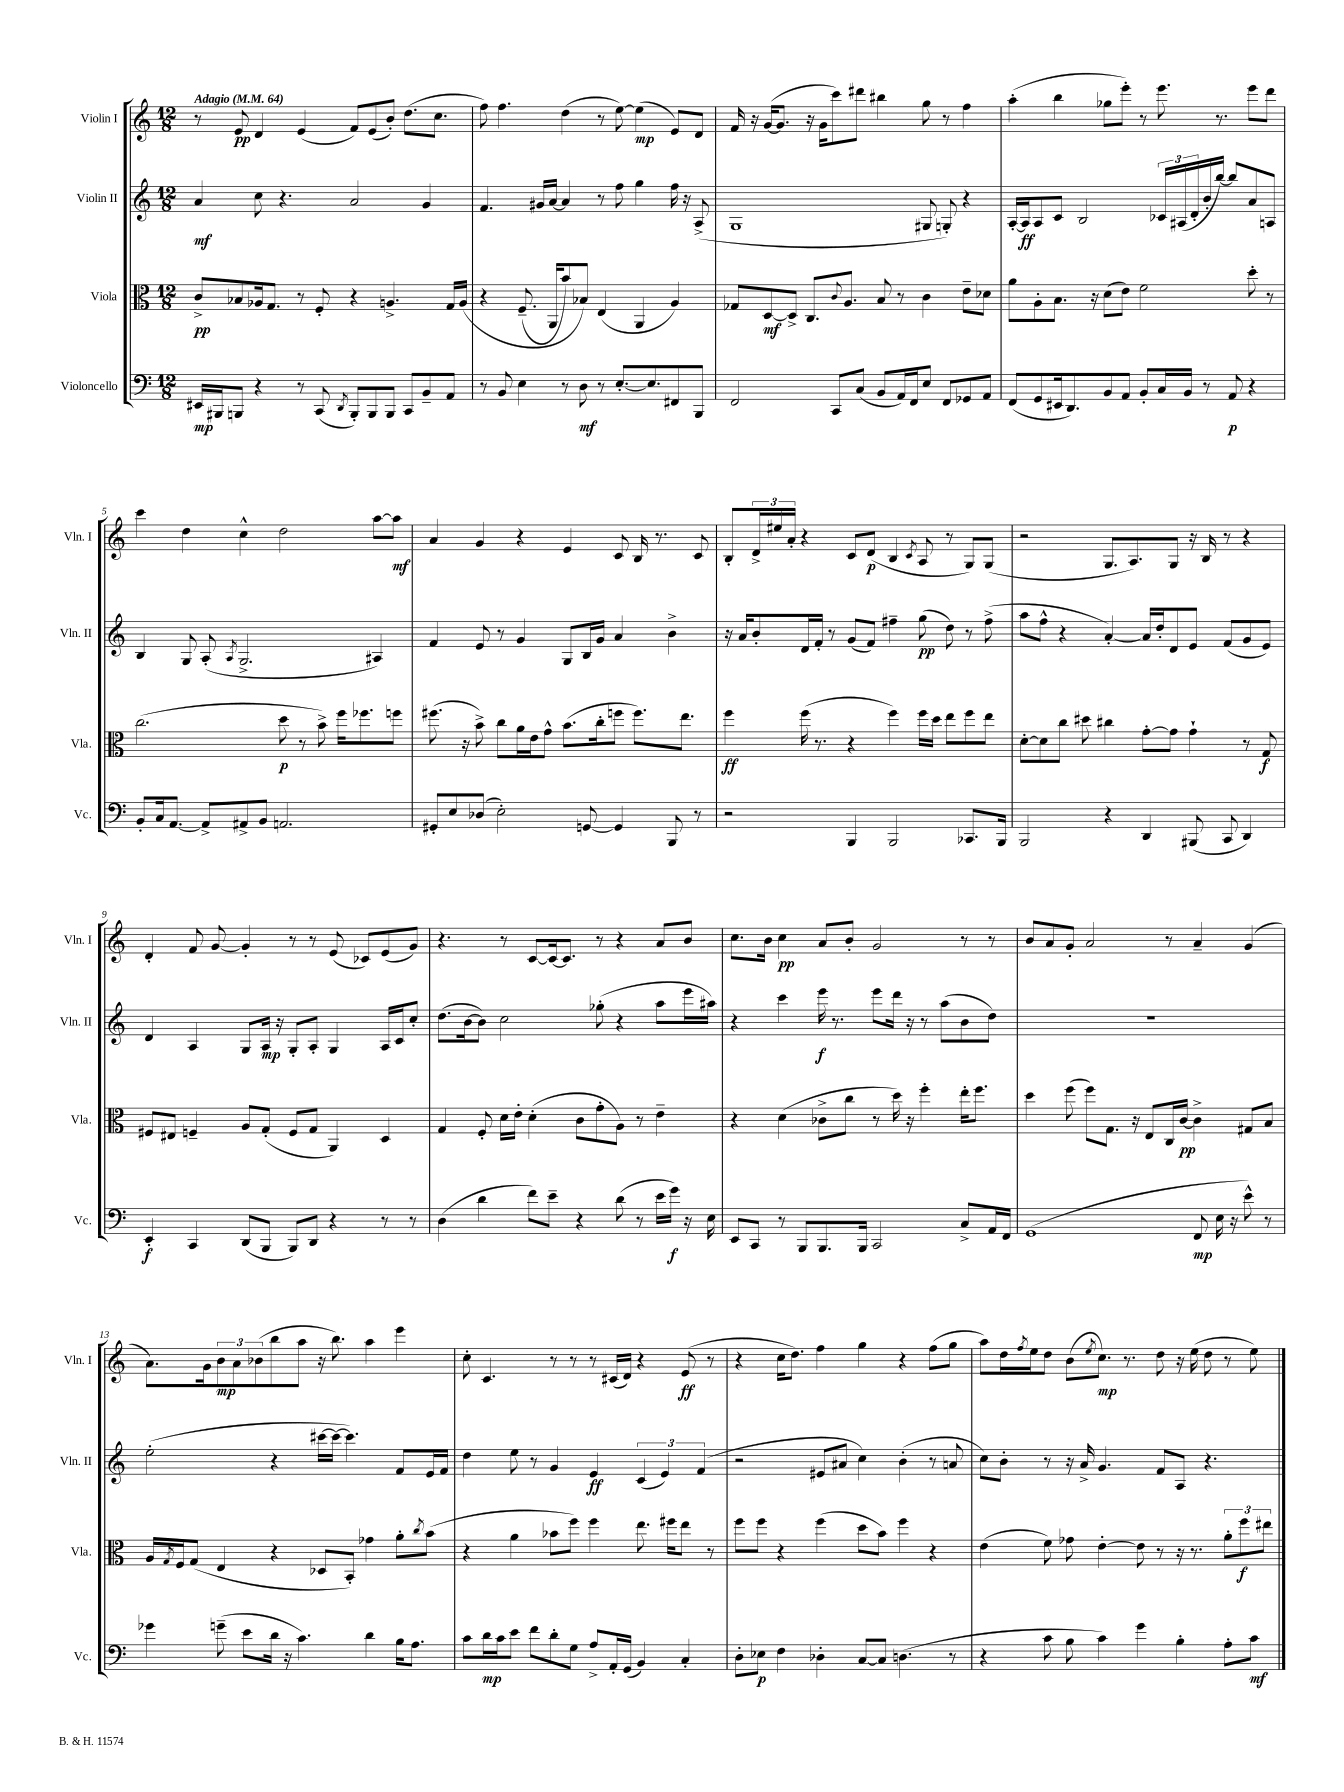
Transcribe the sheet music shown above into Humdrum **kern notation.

**kern	**dynam	**kern	**dynam	**kern	**dynam	**kern	**dynam
*part4	*part4	*part3	*part3	*part2	*part2	*part1	*part1
*staff4	*staff4	*staff3	*staff3	*staff2	*staff2	*staff1	*staff1
*I"Violoncello	*	*I"Viola	*	*I"Violin II	*	*I"Violin I	*
*I'Vc.	*	*I'Vla.	*	*I'Vln. II	*	*I'Vln. I	*
*clefF4	*	*clefC3	*	*clefG2	*	*clefG2	*
*k[]	*	*k[]	*	*k[]	*	*k[]	*
*M12/8	*	*M12/8	*	*M12/8	*	*M12/8	*
*MM64	*	*MM64	*	*MM64	*	*MM64	*
=1	=1	=1	=1	=1	=1	=1	=1
!	!	!	!	!	!	!LO:TX:a:B:t=Adagio	!
16EE#X/LL	mp	8c^/L	pp	4a/	mf	8r	.
16BBB#X/J	.	.	.	.	.	.	.
8BBBn/J	.	8B-X/	.	.	.	8e/	pp
4r	.	16A-X/k	.	8cc\	.	4d/	.
.	.	8.G/J	.	.	.	.	.
.	.	.	.	4.r	.	.	.
8r	.	8r	.	.	.	(4e/	.
(8CC/	.	8F'/	.	.	.	.	.
8qDD/	.	.	.	.	.	.	.
8BBB'/L)	.	4r	.	2a/	.	8f/L)	.
8BBB/	.	.	.	.	.	(8e/	.
8BBB/J	.	4.An^/	.	.	.	8b'/J)	.
8CC/L	.	.	.	.	.	(8.dd\L	.
8BB~/	.	.	.	4g/	.	.	.
.	.	.	.	.	.	8.cc\J	.
8AA/J	.	16G/LL	.	.	.	.	.
.	.	(16A/JJ	.	.	.	.	.
=2	=2	=2	=2	=2	=2	=2	=2
8r	.	4r	.	4.f/	.	8ff\)	.
8BB/	.	.	.	.	.	4.ff\	.
4E\	.	(8.F~/	.	.	.	.	.
.	.	.	.	16g#X/LL	.	.	.
.	.	16AA/KL	.	[16a/JJ	.	.	.
8r	.	8b/)	.	4a/]	.	(4dd\	.
8D\	mf	8B-X/J)	.	.	.	.	.
8r	.	(4E/	.	8r	.	8r	.
[8.E'/L	.	.	.	8ff\	.	[8ee\)	.
.	.	4AA/	.	4gg\	.	(4ee\]	mp
8.E/]	.	.	.	.	.	.	.
8FF#X/	.	4A/)	.	16ff\	.	8e/L)	.
.	.	.	.	16r	.	.	.
8BBB/J	.	.	.	(8A^/	.	8d/J	.
=3	=3	=3	=3	=3	=3	=3	=3
2FF/	.	8G-X/L	.	1G	.	16f/	.
.	.	.	.	.	.	16r	.
.	.	[8D/	mf	.	.	([16g/KL	.
.	.	.	.	.	.	8.g/J]	.
.	.	8D^/J]	.	.	.	.	.
.	.	8.C/L	.	.	.	16r	.
.	.	.	.	.	.	16g\KL	.
8CC/L	.	.	.	.	.	8ccc\)	.
.	.	8qqc/	.	.	.	.	.
.	.	8.A/J	.	.	.	.	.
(8C/J	.	.	.	.	.	8ddd#X\J	.
8BB/L	.	8B/	.	.	.	4bb#X\	.
16AA/L)	.	8r	.	.	.	.	.
16FF/J	.	.	.	.	.	.	.
8E/J	.	4c\	.	8G#X/	.	8gg\	.
8FF/L	.	.	.	8Gn'/)	.	8r	.
8GG-X/	.	8e~\L	.	4r	.	4ff\	.
8AA/J	.	8d-X\J	.	.	.	.	.
=4	=4	=4	=4	=4	=4	=4	=4
(8FF/L	.	8a\L	.	[16A'/LL	.	(4aa'\	.
.	.	.	.	16A/J]	ff	.	.
8GG/	.	8A'\	.	8A/	.	.	.
16EE#X/k	.	8.B\J	.	8c/J	.	4bb\	.
8.DD/)	.	.	.	.	.	.	.
.	.	.	.	2B/	.	.	.
.	.	16r	.	.	.	.	.
8BB/	.	(8d\L	.	.	.	8gg-X\L	.
8AA/J	.	8e\J)	.	.	.	8eee'\J)	.
8BB'/L	.	2f\	.	.	.	8r	.
16C/L	.	.	.	24c-X/LL	.	8.eee\	.
.	.	.	.	(24A#X/	.	.	.
16BB/JJ	.	.	.	.	.	.	.
.	.	.	.	24d'/	.	.	.
8r	.	.	.	16b'/	.	.	.
.	.	.	.	[16bb/JJ)	.	8.r	.
8AA/	p	.	.	8bb/L]	.	.	.
4r	.	8dd'\	.	8a/	.	8eee\L	.
.	.	8r	.	8An/J	.	8ddd\J	.
!!LO:LB:g=z
=5	=5	=5	=5	=5	=5	=5	=5
8BB'/L	.	(2.cc\	.	4B/	.	4ccc\	.
16C/k	.	.	.	.	.	.	.
[8.AA/J	.	.	.	.	.	.	.
.	.	.	.	8G/	.	4dd\	.
8AA^/L]	.	.	.	(8A'/	.	.	.
.	.	.	.	8qA/	.	.	.
8AA#X^/	.	.	.	2.G^/	.	4cc^^\	.
8BB/J	.	.	.	.	.	.	.
2.AAn/	.	8dd\	p	.	.	2dd\	.
.	.	8r	.	.	.	.	.
.	.	8b^\)	.	.	.	.	.
.	.	16ff\KL	.	.	.	.	.
.	.	8.ff-X\	.	.	.	.	.
.	.	.	.	4A#X/)	.	[8aa\L	.
.	.	8ffn\J	.	.	.	8aa\J]	mf
=6	=6	=6	=6	=6	=6	=6	=6
8GG#X'/L	.	(8.ff#X\	.	4f/	.	4a/	.
8E/	.	.	.	.	.	.	.
.	.	16r	.	.	.	.	.
(8D-X/J	.	8b^\)	.	8e/	.	4g/	.
2E'\)	.	8cc\L	.	8r	.	.	.
.	.	16a\L	.	4g/	.	4r	.
.	.	16e\J	.	.	.	.	.
.	.	8g^^\J	.	.	.	.	.
.	.	(8.b\L	.	8G/L	.	4e/	.
[8GGn/	.	.	.	16B/L	.	.	.
.	.	16cc'\k	.	16g/JJ	.	.	.
4GG/]	.	8ffn\J	.	4a/	.	8c/	.
.	.	8.ff\L)	.	.	.	16B/	.
.	.	.	.	.	.	8.r	.
8BBB/	.	.	.	4b^\	.	.	.
.	.	8.ee\J	.	.	.	.	.
8r	.	.	.	.	.	8c/	.
=7	=7	=7	=7	=7	=7	=7	=7
2r	.	4ff\	ff	16r	.	8B'/L	.
.	.	.	.	16a/KL	.	.	.
.	.	.	.	8b'/	.	24d^/L	.
.	.	.	.	.	.	24ee#X/	.
.	.	.	.	.	.	24a'/JJ	.
.	.	(16ff\	.	16d/L	.	4r	.
.	.	8.r	.	16f'/JJ	.	.	.
.	.	.	.	8r	.	.	.
4BBB/	.	4r	.	(8g/L	.	8c/L	.
.	.	.	.	8f/J)	.	(8d/J	p
2BBB/	.	4ff\)	.	4ff#X~\	.	4B/	.
.	.	.	.	.	.	8qc/	.
.	.	16ff\LL	.	(8gg\	pp	8A/	.
.	.	16dd\JJ	.	.	.	.	.
.	.	8ee\L	.	8dd\)	.	8r	.
8.CC-X/L	.	8ff\	.	8r	.	8G/L)	.
.	.	8ee\J	.	(8ff#^\	.	(8G/J	.
16BBB/Jk	.	.	.	.	.	.	.
=8	=8	=8	=8	=8	=8	=8	=8
2BBB/	.	[8d'\L	.	8aa\L	.	2r	.
.	.	8d\]	.	8ff^^\J	.	.	.
.	.	8cc\J	.	4r	.	.	.
.	.	8dd#X\	.	.	.	.	.
4r	.	4cc#X\	.	[4a'/)	.	8.G/L	.
.	.	.	.	.	.	8.A/)	.
4DD/	.	[8g'\L	.	16a/LL]	.	.	.
.	.	.	.	16dd'/J	.	.	.
.	.	8g\J]	.	8d/	.	8G/J	.
(8BBB#X/	.	4g`\	.	8e/J	.	16r	.
.	.	.	.	.	.	16B/	.
8CC/	.	.	.	(8f/L	.	8r	.
4DD/)	.	8r	.	8g/	.	4r	.
.	.	8G/	f	8e/J)	.	.	.
!!LO:LB:g=z
=9	=9	=9	=9	=9	=9	=9	=9
4EE'/	f	8F#X/L	.	4d/	.	4d'/	.
.	.	8E#X/J	.	.	.	.	.
4CC/	.	4Fn~/	.	4A/	.	8f/	.
.	.	.	.	.	.	[8g/	.
(8DD/L	.	8A/L	.	8G/L	.	4g'/]	.
8BBB/J	.	(8G'/J	.	16A/Jk	mp	.	.
.	.	.	.	16r	.	.	.
8BBB/L)	.	8F/L	.	8G'/L	.	8r	.
8DD/J	.	8G/J	.	8A'/J	.	8r	.
4r	.	4AA/)	.	4G/	.	(8e/	.
.	.	.	.	.	.	8c-X/L)	.
8r	.	4D/	.	16A/LL	.	(8e/	.
.	.	.	.	16c/J	.	.	.
8r	.	.	.	8cc'/J	.	8g/J)	.
=10	=10	=10	=10	=10	=10	=10	=10
(4D\	.	4G/	.	(8.dd\L	.	4.r	.
.	.	.	.	[16b\k	.	.	.
4d\	.	8F'/	.	8b\J])	.	.	.
.	.	16d\LL	.	2cc\	.	8r	.
.	.	16e'\JJ	.	.	.	.	.
8f\L)	.	(4d'\	.	.	.	[8c/L	.
8e~\J	.	.	.	.	.	16c/k_	.
.	.	.	.	.	.	8.c/J]	.
4r	.	8c\L	.	.	.	.	.
.	.	8g'\	.	(8gg-X'\	.	8r	.
(8d\	.	8A\J)	.	4r	.	4r	.
8r	.	8r	.	.	.	.	.
16e\LL	.	4e~\	.	8aa\L	.	8a/L	.
16g\JJ)	f	.	.	.	.	.	.
16r	.	.	.	16eee\L	.	8b/J	.
16E\	.	.	.	16aa#X\JJ)	.	.	.
=11	=11	=11	=11	=11	=11	=11	=11
8EE/L	.	4r	.	4r	.	8.cc\L	.
8CC/J	.	.	.	.	.	.	.
.	.	.	.	.	.	16b\Jk	.
8r	.	(4d\	.	4ccc\	.	4cc\	pp
8BBB/L	.	.	.	.	.	.	.
8.BBB/	.	8c-X^\L	.	16eee\	f	8a/L	.
.	.	.	.	8.r	.	.	.
.	.	8cc\J	.	.	.	8b'/J	.
16BBB/Jk	.	.	.	.	.	.	.
2CC/	.	8r	.	8eee\L	.	2g/	.
.	.	16dd\)	.	16ddd\Jk	.	.	.
.	.	16r	.	16r	.	.	.
.	.	4ff'\	.	8r	.	.	.
.	.	.	.	(8aa\L	.	.	.
8C^/L	.	16ee'\KL	.	8b\	.	8r	.
.	.	8.ff\J	.	.	.	.	.
16AA/L	.	.	.	8dd\J)	.	8r	.
16FF/JJ	.	.	.	.	.	.	.
=12	=12	=12	=12	=12	=12	=12	=12
(1GG	.	4dd\	.	1.r	.	8b/L	.
.	.	.	.	.	.	8a/	.
.	.	(8ff\	.	.	.	8g'/J	.
.	.	8ff\L)	.	.	.	2a/	.
.	.	8.G\J	.	.	.	.	.
.	.	16r	.	.	.	.	.
.	.	8E/L	.	.	.	.	.
.	.	16C/L	.	.	.	8r	.
.	.	[16c/JJ	pp	.	.	.	.
8FF/	mp	4c^\]	.	.	.	4a~/	.
16E\	.	.	.	.	.	.	.
16r	.	.	.	.	.	.	.
8e^^\)	.	8G#X/L	.	.	.	(4g/	.
8r	.	8B/J	.	.	.	.	.
!!LO:LB:g=z
=13	=13	=13	=13	=13	=13	=13	=13
4g-X\	.	16A/LL	.	(2ee'\	.	8.a\L)	.
.	.	8qG/	.	.	.	.	.
.	.	16F/J	.	.	.	.	.
.	.	(8G/J	.	.	.	.	.
.	.	.	.	.	.	16g\k	.
(8gn~\	.	4E/	.	.	.	12b\	mp
.	.	.	.	.	.	12a\	.
8e\L	.	.	.	.	.	.	.
.	.	.	.	.	.	(12b-X\	.
16d\Jk	.	4r	.	4r	.	8bb\	.
16r	.	.	.	.	.	.	.
4.c\)	.	.	.	.	.	8aa\J	.
.	.	8D-X/L	.	[16ccc#X\LL	.	16r	.
.	.	.	.	16ccc#\JJ_	.	8.bb\)	.
.	.	8BB'/J)	.	4.ccc#\])	.	.	.
4d\	.	4g-X\	.	.	.	4aa\	.
16B\KL	.	8a'\L	.	8f/L	.	4eee\	.
8.A\J	.	.	.	.	.	.	.
.	.	8qcc/	.	.	.	.	.
.	.	(8b\J	.	16e/L	.	.	.
.	.	.	.	16f/JJ	.	.	.
=14	=14	=14	=14	=14	=14	=14	=14
8c\L	.	4r	.	4dd\	.	8cc'\	.
16d\L	mp	.	.	.	.	4.c/	.
16c\J	.	.	.	.	.	.	.
8e\J	.	4a\	.	8ee\	.	.	.
8f\L	.	.	.	8r	.	.	.
8d'\	.	8b-X\L	.	4g/	.	8r	.
8G\J	.	8ff\J)	.	.	.	8r	.
8A^/L	.	4ff\	.	4e/	ff	8r	.
16AA'/L	.	.	.	.	.	(16c#X/LL	.
(16GG/JJ	.	.	.	.	.	16d/JJ)	.
4BB/)	.	8.ee\	.	(6c/	.	4r	.
.	.	.	.	6e/)	.	.	.
.	.	16ff#X\KL	.	.	.	.	.
4C'/	.	8ee\J	.	.	.	(8e/	ff
.	.	.	.	(6f/	.	.	.
.	.	8r	.	.	.	8r	.
=15	=15	=15	=15	=15	=15	=15	=15
8D'\L	.	8ff\L	.	2r	.	4r	.
8E-X\J	p	8ff\J	.	.	.	.	.
4F\	.	4r	.	.	.	16cc\KL	.
.	.	.	.	.	.	8.dd\J)	.
4D-X'\	.	(4ff\	.	8e#X/L	.	4ff\	.
.	.	.	.	8a#X/J	.	.	.
[8C/L	.	8dd\L	.	4cc\)	.	4gg\	.
8C/J]	.	8b\J)	.	.	.	.	.
(4.Dn\	.	4ff\	.	(4b'\	.	4r	.
.	.	4r	.	8r	.	(8ff\L	.
8r	.	.	.	8an/	.	8gg\J	.
=16	=16	=16	=16	=16	=16	=16	=16
4r	.	(4e\	.	8cc\L)	.	8aa\L)	.
.	.	.	.	8b'\J	.	16dd\L	.
.	.	.	.	.	.	8qff/	.
.	.	.	.	.	.	16ee\J	.
8c\	.	8f\)	.	8r	.	8dd\J	.
8B\	.	8g-X\	.	16r	.	(8b\L	.
.	.	.	.	16a^/	.	.	.
.	.	.	.	.	.	8qee/	.
4c\)	.	[4e'\	.	4.g/	.	8.cc\J)	mp
.	.	.	.	.	.	8.r	.
4g\	.	8e\]	.	.	.	.	.
.	.	8r	.	8f/L	.	8dd\	.
4B'\	.	16r	.	8A/J	.	16r	.
.	.	8.r	.	.	.	(16ee\	.
.	.	.	.	4.r	.	8dd\	.
8A'\L	.	12a'\L	.	.	.	8r	.
.	.	12ff\	f	.	.	.	.
8c\J	mf	.	.	.	.	8ee\)	.
.	.	12ee#X\J	.	.	.	.	.
==	==	==	==	==	==	==	==
*-	*-	*-	*-	*-	*-	*-	*-
